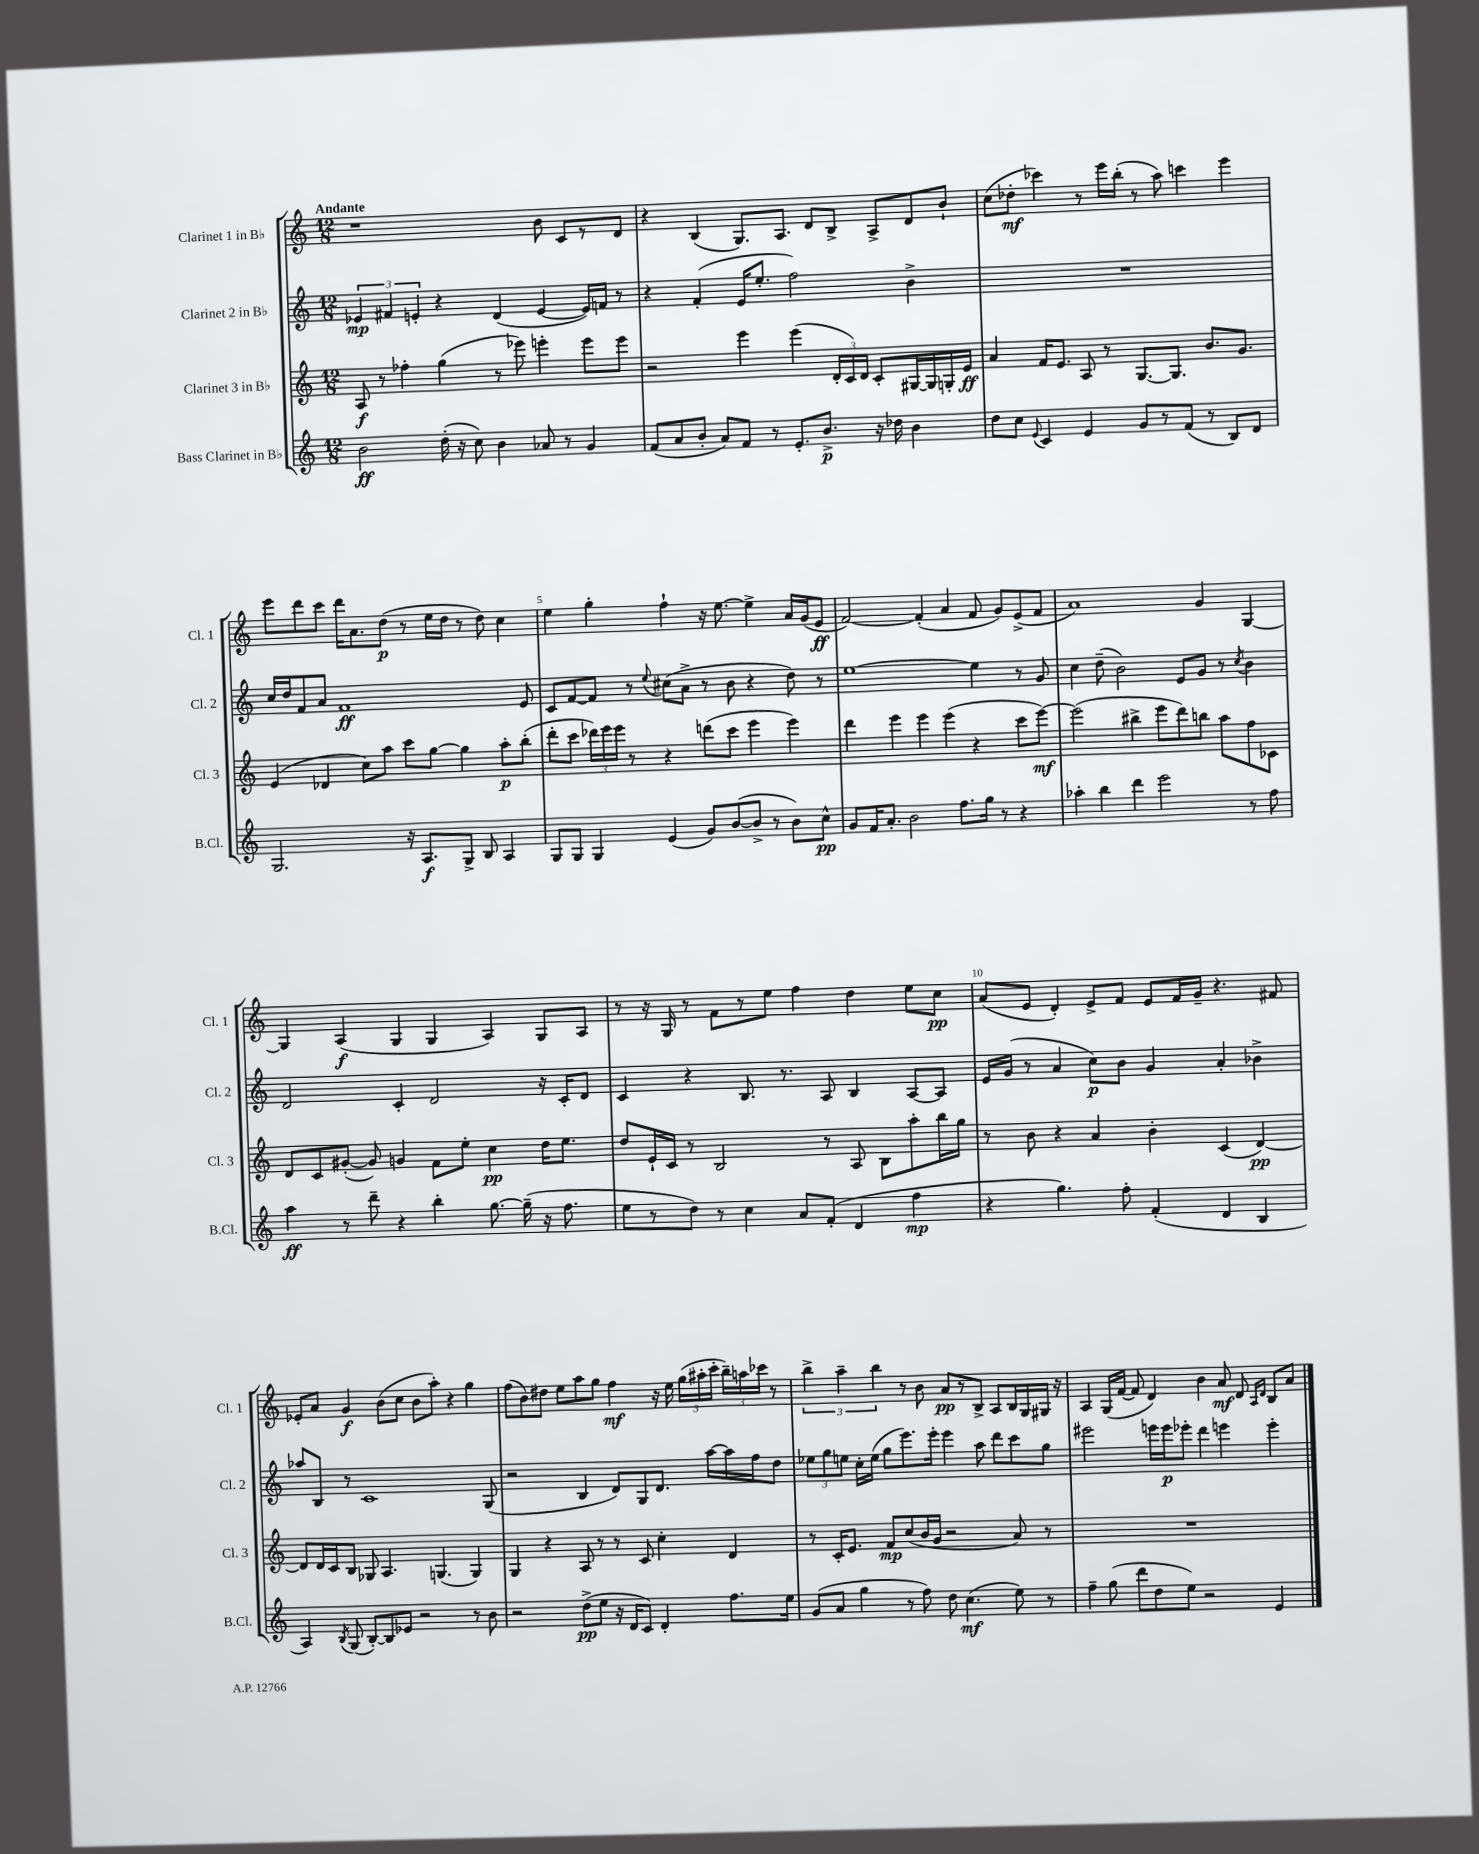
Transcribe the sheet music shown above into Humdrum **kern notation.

**kern	**dynam	**kern	**dynam	**kern	**dynam	**kern	**dynam
*part4	*part4	*part3	*part3	*part2	*part2	*part1	*part1
*staff4	*staff4	*staff3	*staff3	*staff2	*staff2	*staff1	*staff1
*I"Bass Clarinet in B♭	*	*I"Clarinet 3 in B♭	*	*I"Clarinet 2 in B♭	*	*I"Clarinet 1 in B♭	*
*I'B.Cl.	*	*I'Cl. 3	*	*I'Cl. 2	*	*I'Cl. 1	*
*clefG2	*	*clefG2	*	*clefG2	*	*clefG2	*
*k[]	*	*k[]	*	*k[]	*	*k[]	*
*M12/8	*	*M12/8	*	*M12/8	*	*M12/8	*
=1	=1	=1	=1	=1	=1	=1	=1
!	!	!	!	!	!	!LO:TX:a:B:t=Andante	!
2b\	ff	8A/	f	6e-X/	mp	1r	.
.	.	8r	.	.	.	.	.
.	.	.	.	6f#X/	.	.	.
.	.	4ff-X'\	.	.	.	.	.
.	.	.	.	6en'/	.	.	.
(16dd'\	.	(4gg\	.	4r	.	.	.
16r	.	.	.	.	.	.	.
8cc\)	.	.	.	.	.	.	.
4b\	.	8r	.	(4d/	.	.	.
.	.	8eee-X\)	.	.	.	.	.
8a-X/	.	4eeen'\	.	[4e/	.	8b\	.
8r	.	.	.	.	.	8c/L	.
4g/	.	8eee\L	.	16e/LL])	.	8r	.
.	.	.	.	16fn/JJ	.	.	.
.	.	8eee\J	.	8r	.	8d/J	.
=2	=2	=2	=2	=2	=2	=2	=2
(8f/L	.	2r	.	4r	.	4r	.
8a/	.	.	.	.	.	.	.
8b'/J	.	.	.	(4f'/	.	(4B/	.
8a/L)	.	.	.	.	.	.	.
8f/J	.	4eee\	.	16e/KL	.	8.G/L)	.
.	.	.	.	8.ee'/J	.	.	.
8r	.	.	.	.	.	.	.
.	.	.	.	.	.	8.A/J	.
8.e'/L	.	(4eee\	.	2ff\)	.	.	.
.	.	.	.	.	.	8d/L	.
8.b^/J	p	.	.	.	.	.	.
.	.	24d'/LL	.	.	.	8B^/J	.
.	.	24c/)	.	.	.	.	.
.	.	24d/JJ	.	.	.	.	.
16r	.	8c'/L	.	.	.	8A^/L	.
16dd-X\	.	.	.	.	.	.	.
4b\	.	[16G#X/L	.	4b^\	.	8d/	.
.	.	16G#/]	.	.	.	.	.
.	.	16Gn'/	.	.	.	8b`/J	.
.	.	16e/JJ	ff	.	.	.	.
=3	=3	=3	=3	=3	=3	=3	=3
8dd\L	.	4a/	.	1.r	.	(8cc\L	.
8cc\J	.	.	.	.	.	8dd-X'\J	mf
8qqe/	.	.	.	.	.	.	.
4c/	.	16f/KL	.	.	.	4ccc-X\)	.
.	.	8.e/J	.	.	.	.	.
4e/	.	8A/	.	.	.	8r	.
.	.	8r	.	.	.	16eee\LL	.
.	.	.	.	.	.	(16bb'\JJ	.
8g/L	.	[8.G/L	.	.	.	8r	.
8r	.	.	.	.	.	8aa\)	.
.	.	8.G/J]	.	.	.	.	.
(8f/J	.	.	.	.	.	4cccn\	.
8r	.	8.b/L	.	.	.	.	.
8B/L)	.	.	.	.	.	4eee\	.
.	.	8.g/J	.	.	.	.	.
8d/J	.	.	.	.	.	.	.
!!LO:LB:g=z
=4	=4	=4	=4	=4	=4	=4	=4
2.G/	.	(4e/	.	16cc/LL	.	8eee\L	.
.	.	.	.	16dd/J	.	.	.
.	.	.	.	8f/	.	8ddd\	.
.	.	4d-X/	.	8a/J	.	8ccc\J	.
.	.	.	.	1f	ff	16ddd\KL	.
.	.	.	.	.	.	8.a\	.
.	.	8cc\L)	.	.	.	.	.
.	.	8aa\J	.	.	.	(8dd\J	p
16r	.	8ccc\L	.	.	.	8r	.
8.A/L	f	.	.	.	.	.	.
.	.	[8gg\J	.	.	.	16ee\LL	.
.	.	.	.	.	.	16dd\JJ	.
8G^/J	.	4gg\]	.	.	.	8r	.
8B/	.	.	.	.	.	8dd\)	.
4A/	.	8aa'\L	p	.	.	4cc\	.
.	.	(8bb'\J	.	8e/	.	.	.
=5	=5	=5	=5	=5	=5	=5	=5
8G/L	.	8ddd'\L	.	8c/L	.	4ee\	.
8G/J	.	8ccc\J	.	[8f/	.	.	.
4G/	.	24ddd-X\LL)	.	8f/J]	.	4gg'\	.
.	.	24eee\	.	.	.	.	.
.	.	24eee\JJ	.	.	.	.	.
.	.	8r	.	8r	.	.	.
.	.	.	.	8qqee/	.	.	.
(4e/	.	4r	.	(8cc#X\L	.	4ff`\	.
.	.	.	.	8a^\J	.	.	.
8g/L)	.	(8dddn\L	.	8r	.	16r	.
.	.	.	.	.	.	[8.ee\	.
([8b/	.	8ccc\J	.	8b\	.	.	.
8b^/J]	.	4eee\	.	4r	.	4ee^\]	.
8r	.	.	.	.	.	.	.
8b\L)	.	4eee\)	.	8dd\)	.	16a/LL	.
.	.	.	.	.	.	(16g/J	.
8cc^^\J	pp	.	.	8r	.	8e/J	ff
=6	=6	=6	=6	=6	=6	=6	=6
8g/L	.	4ddd\	.	[1ee	.	[2f/)	.
16f/K	.	.	.	.	.	.	.
8.a'/J	.	.	.	.	.	.	.
.	.	4eee\	.	.	.	.	.
2b\	.	.	.	.	.	.	.
.	.	4eee\	.	.	.	(4f'/]	.
.	.	(4eee\	.	.	.	4a/	.
8.ff\L	.	.	.	.	.	.	.
.	.	4r	.	4ee\]	.	8f/	.
16gg\Jk	.	.	.	.	.	.	.
8r	.	.	.	.	.	8g/L)	.
4r	.	8ccc\L	.	8r	.	(8e^/	.
.	.	[8eee\J)	mf	8g/	.	8f/J	.
=7	=7	=7	=7	=7	=7	=7	=7
4aa-X'\	.	(2eee\]	.	4cc\	.	1a)	.
4bb\	.	.	.	(8dd~\	.	.	.
.	.	.	.	2b\)	.	.	.
4ddd\	.	4bb#X^\	.	.	.	.	.
2eee\	.	8eee\L	.	.	.	.	.
.	.	8ddd\)	.	8e/L	.	.	.
.	.	8bbn\J	.	8g/J	.	4g/	.
.	.	8aa\L	.	8r	.	.	.
.	.	.	.	8qcc/	.	.	.
8r	.	8ff\	.	4b\	.	[4G/	.
8ff\	.	8c-X\J	.	.	.	.	.
!!LO:LB:g=z
=8	=8	=8	=8	=8	=8	=8	=8
4aa\	ff	8d/L	.	2d/	.	4G/]	.
.	.	8c/	.	.	.	.	.
8r	.	([8g#X'/J	.	.	.	(4A/	f
8ddd~\	.	8g#/])	.	.	.	.	.
4r	.	4gn/	.	4c'/	.	4G/	.
4bb'\	.	8f\L	.	2d/	.	4G/	.
.	.	8ee'\J	.	.	.	.	.
[8.gg\	.	4cc\	pp	.	.	4A/)	.
(16gg~\]	.	.	.	.	.	.	.
16r	.	16dd\KL	.	16r	.	8G/L	.
8.ff\	.	8.ee\J	.	16c'/KL	.	.	.
.	.	.	.	8d/J	.	8A/J	.
=9	=9	=9	=9	=9	=9	=9	=9
8ee\L	.	8dd/L	.	4c/	.	8r	.
8r	.	16e`/L	.	.	.	16r	.
.	.	16c/JJ	.	.	.	16G/	.
8dd\J)	.	8r	.	4r	.	8r	.
8r	.	2B/	.	.	.	8f\L	.
4cc\	.	.	.	8.B/	.	8r	.
.	.	.	.	.	.	8ee\J	.
.	.	.	.	8.r	.	.	.
8a/L	.	.	.	.	.	4ff\	.
(8f'/J	.	8r	.	8A/	.	.	.
4d/	.	8A/	.	4B/	.	4dd\	.
.	.	8B\L	.	.	.	.	.
4ff\	mp	8aa'\	.	[8A/L	.	8ee\L	.
.	.	16bb\L	.	8A/J]	.	8cc\J	pp
.	.	16gg\JJ	.	.	.	.	.
=10	=10	=10	=10	=10	=10	=10	=10
4r	.	8r	.	16e/LL	.	(8a/L	.
.	.	.	.	(16g/JJ	.	.	.
.	.	8b\	.	8r	.	8e/J	.
4.gg\)	.	4r	.	4a/	.	4d'/)	.
.	.	4a/	.	8cc\L)	p	8e^/L	.
8ff'\	.	.	.	8b\J	.	8f/J	.
(4f'/	.	4b'\	.	4g/	.	8e/L	.
.	.	.	.	.	.	16f/L	.
.	.	.	.	.	.	16g~/JJ	.
4d/	.	(4c/	.	4a'/	.	4.r	.
4B/	.	[4d/)	pp	4b-X^\	.	.	.
.	.	.	.	.	.	8f#X/	.
!!LO:LB:g=z
=11	=11	=11	=11	=11	=11	=11	=11
4A/)	.	8d/L]	.	8aa-X/L	.	8e-X'/L	.
.	.	16d/L	.	8B/J	.	8a/J	.
.	.	16c/J	.	.	.	.	.
8qB/	.	.	.	.	.	.	.
(8G/	.	8B/J	.	8r	.	4g/	f
[8B'/L)	.	8G-X/	.	1c	.	.	.
8B/]	.	4.A/	.	.	.	(8b\L	.
8e-X/J	.	.	.	.	.	8cc\J	.
2r	.	.	.	.	.	8b\L	.
.	.	(4.Gn/	.	.	.	8aa'\J)	.
.	.	.	.	.	.	4r	.
8r	.	4G/)	.	.	.	4gg\	.
8b\	.	.	.	(8G/	.	.	.
=12	=12	=12	=12	=12	=12	=12	=12
2r	.	4G/	.	2r	.	(8ff\L	.
.	.	.	.	.	.	8b\)	.
.	.	4r	.	.	.	8dd#X\J	.
.	.	.	.	.	.	8ee\L	.
(8dd^\L	pp	8A/	.	4B/	.	8aa\	.
8ee\J	.	8r	.	.	.	8gg\J	.
16r	.	8r	.	8d/L)	.	4ff\	mf
16d/KL	.	.	.	.	.	.	.
8c/J)	.	8c/	.	8G/	.	.	.
4d'/	.	4cc'\	.	8.d/J	.	16r	.
.	.	.	.	.	.	16ee\	.
.	.	.	.	.	.	(24gg\LL	.
.	.	.	.	.	.	24aa#X'\	.
.	.	.	.	[16aa\LL	.	.	.
.	.	.	.	.	.	24ccc'\JJ	.
8.ff\L	.	4d/	.	16aa\]	.	24bb~\LL)	.
.	.	.	.	.	.	24aan\	.
.	.	.	.	16ff\J	.	.	.
.	.	.	.	.	.	24ccc-X\JJ	.
.	.	.	.	8dd\J	.	8r	.
16ee\Jk	.	.	.	.	.	.	.
=13	=13	=13	=13	=13	=13	=13	=13
(8g/L	.	8r	.	12ee-X\L	.	6bb^\	.
.	.	.	.	12gg\	.	.	.
8a/J	.	16c'/KL	.	.	.	.	.
.	.	.	.	12een\J	.	6aa~\	.
.	.	8.e/J	.	.	.	.	.
4gg\	.	.	.	16cc'\LL	.	.	.
.	.	.	.	(16ee\JJ	.	.	.
.	.	.	.	.	.	6bb\	.
.	.	8f/L	mp	8gg\L	.	.	.
8r	.	(8cc/	.	8.eee\)	.	8r	.
8ff\)	.	16b/L	.	.	.	8b\	.
.	.	16g/JJ	.	16eee'\Jk	.	.	.
8dd\	.	2r	.	4eee\	.	8a/L	pp
(4.cc\	mf	.	.	.	.	8r	.
.	.	.	.	8aa\	.	8B^/J	.
.	.	.	.	8ddd\L	.	8A/L	.
8ee\)	.	8a/)	.	8ccc\	.	16B/L	.
.	.	.	.	.	.	16G/	.
8r	.	8r	.	8gg\J	.	16G#X/JJ	.
.	.	.	.	.	.	16r	.
=14	=14	=14	=14	=14	=14	=14	=14
4ff~\	.	1.r	.	2eee#X\	.	4A/	.
(8gg\	.	.	.	.	.	(16G/LL	.
.	.	.	.	.	.	[16f/JJ	.
8ddd\L	.	.	.	.	.	8f/]	.
8dd\	.	.	.	16eeen\LL	.	4d/)	.
.	.	.	.	16eee\J	p	.	.
8ee\J)	.	.	.	8eee-X'\J	.	.	.
2r	.	.	.	4ddd\	.	4b\	.
.	.	.	.	4eeen\	.	8a/	mf
.	.	.	.	.	.	8d/	.
.	.	.	.	.	.	16qqA/LL	.
.	.	.	.	.	.	16qqd/JJ	.
4e/	.	.	.	4eee'\	.	8B/L	.
.	.	.	.	.	.	8a/J	.
==	==	==	==	==	==	==	==
*-	*-	*-	*-	*-	*-	*-	*-
